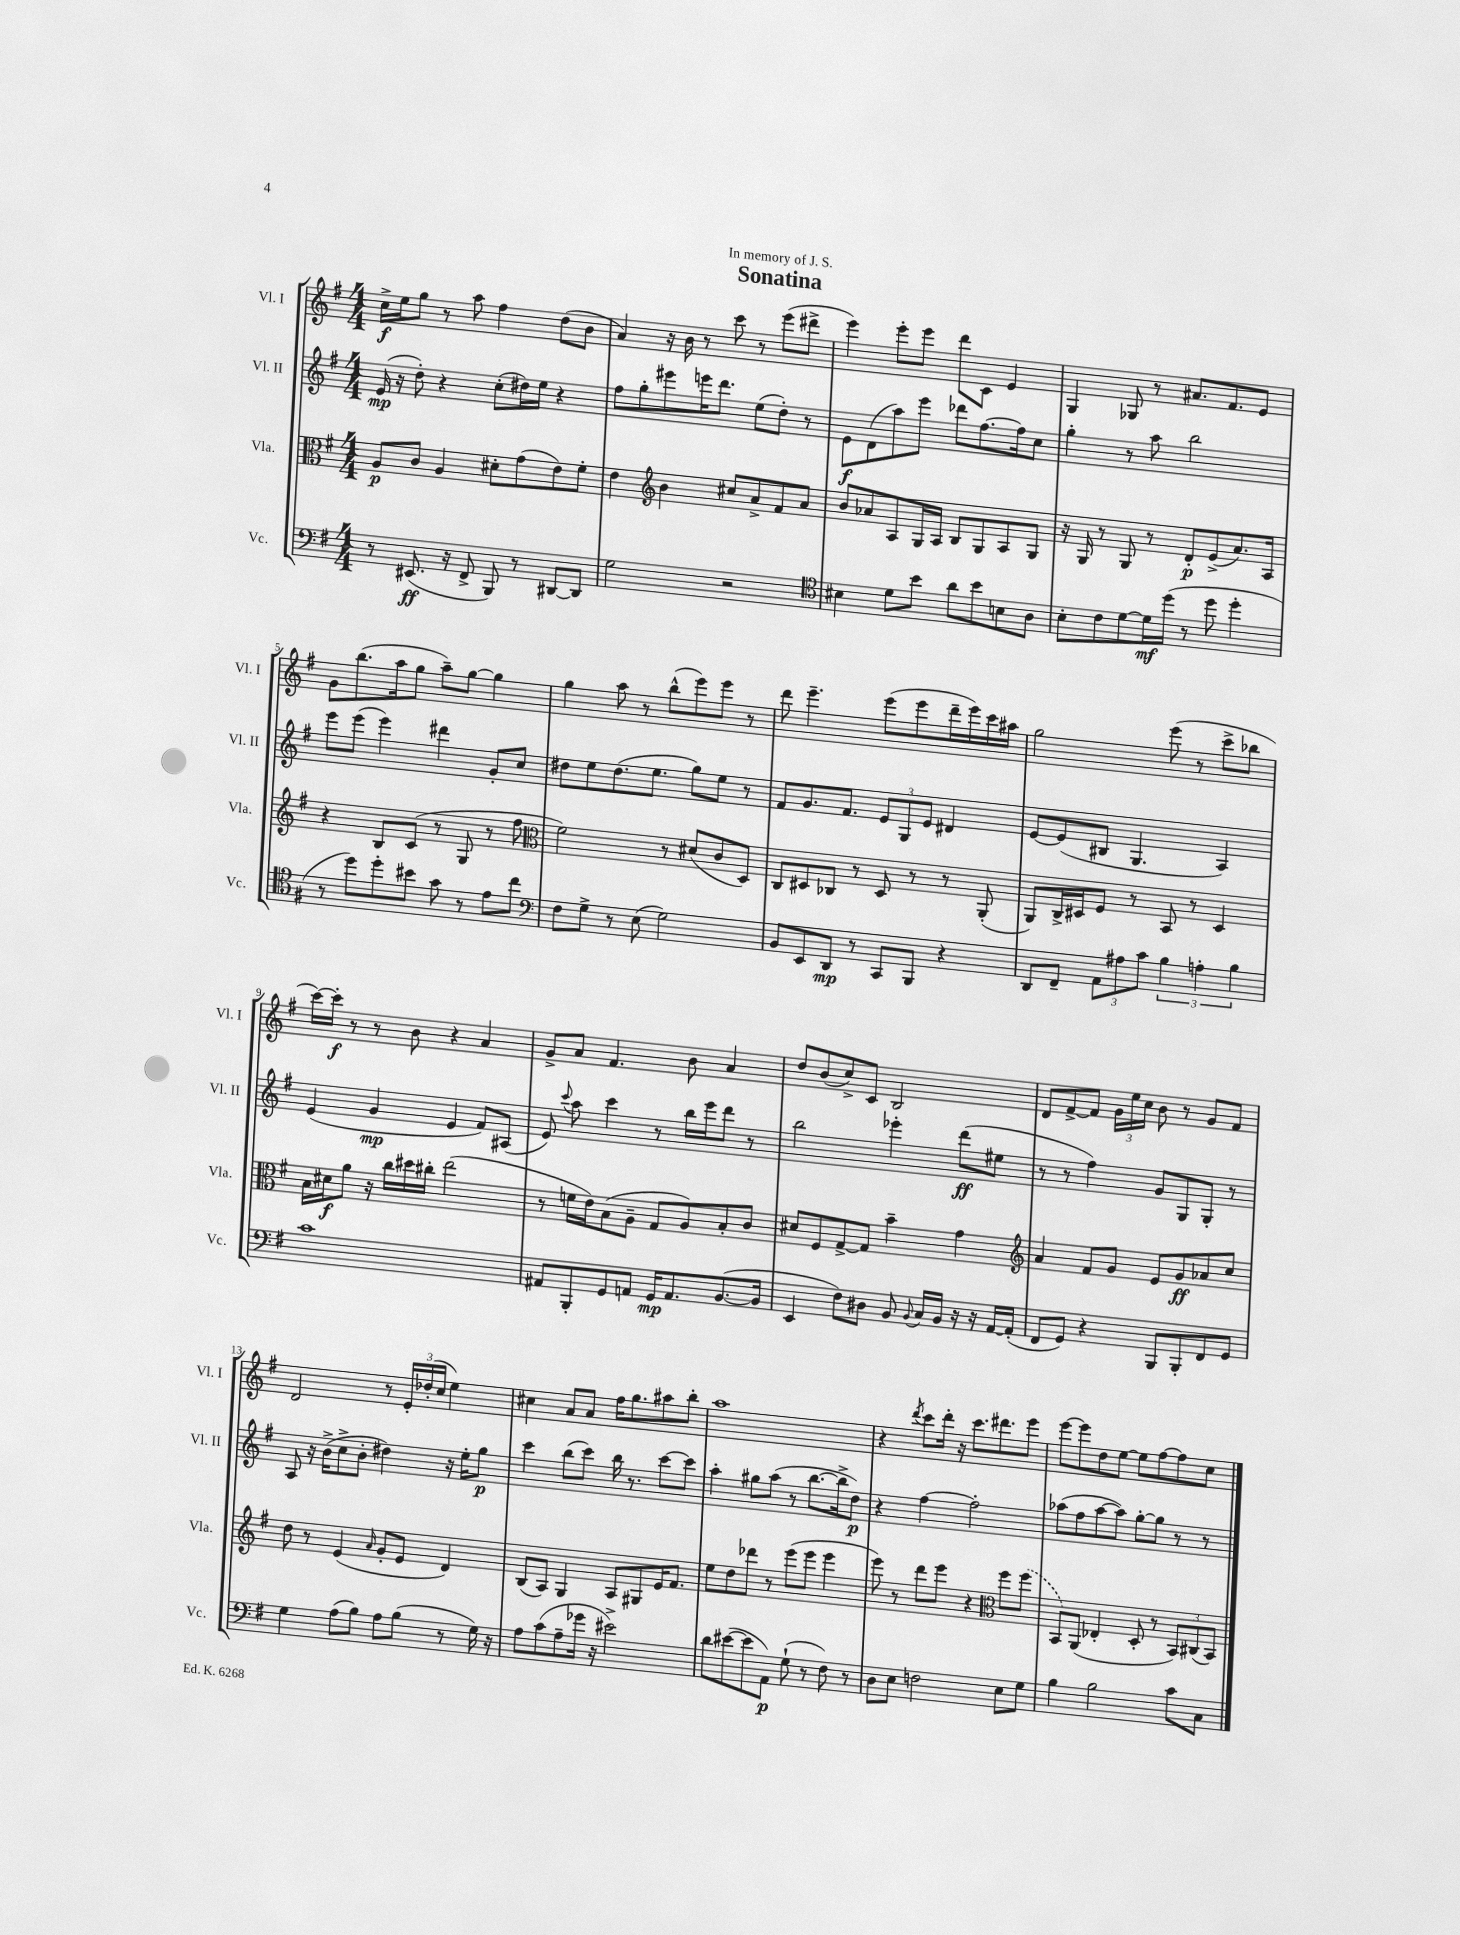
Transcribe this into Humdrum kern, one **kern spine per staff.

**kern	**kern	**kern	**kern
*staff4	*staff3	*staff2	*staff1
*clefF4	*clefC3	*clefG2	*clefG2
*k[f#]	*k[f#]	*k[f#]	*k[f#]
*M4/4	*M4/4	*M4/4	*M4/4
8r	8A/L	(16e/	16cc^\LL
.	.	16r	16ee\J
(8.EE#/	8c/J	8dd'\)	8gg\J
.	4A/	4r	8r
16r	.	.	.
8FF#^/	.	.	8aa\
8BBB/)	8d#'\L	(8cc'\L	4ff#\
8r	(8g\	16dd#\L)	.
.	.	16ee\JJ	.
[8DD#/L	8e\)	4r	(8dd\L
8DD#/]J	8f#'\J	.	8b\J
=	=	=	=
2G\	4e\	8ff#\L	4a/)
.	.	8gg'\	.
*	*clefG2	*	*
.	4b\	8eee#\	16r
.	.	.	16b\
.	.	16eee\K	8r
.	.	8.ddd\J	.
2r	8cc#/L	.	8ccc\
.	8a^/	(8ee\L	8r
.	8f#/	8dd'\J)	(8eee\L
.	8a/J	8r	8ddd#^\J
=	=	=	=
*clefC4	*	*	*
4B#\	8b/L	8e\L	4eee\)
.	8a-/	(8d\	.
8d\L	8A/	8aa\)	8eee'\L
8b\J	16G/L	8eee\J	8eee\J
.	16A/JJ	.	.
8a\L	8B/L	8ddd-\L	8ddd\L
8b\	8G/	[8.ff#\	8c\J
8B\	8A/	.	4e/
.	.	16ff#\]k	.
8A\J	8G/J	8cc\J	.
=	=	=	=
8B'\L	16r	4gg'\	4G/
.	16G/	.	.
8c\	8r	.	.
[8d\	8G/	8r	8G-/
16d\]L	8r	8aa\	8r
(16dd\JJ	.	.	.
8r	8d'/L	2bb\	8.a#/L
8dd\	(8e^/	.	.
.	.	.	8.f#/
4dd'\	8.a/)	.	.
.	.	.	8e/J
.	16A/Jk	.	.
=	=	=	=
8r	4r	8eee\L	8g\L
8dd\L)	.	(8eee\J	(8.bb\
8dd'\	8B/L	4eee\)	.
.	.	.	16aa\k
8b#\J	(8c/J	.	8gg\J
8g\	8r	4ddd#\	8aa~\L)
8r	8G/	.	[8gg\J
8e\L	8r	8g'/L	4gg\]
8cc\J	8ff#\	8cc/J	.
=	=	=	=
*clefF4	*clefC3	*	*
8F#\L	2f#\)	8dd#\L	4gg\
8G^\J	.	8ee\	.
8r	.	(8.dd#\	8aa\
(8E\	.	.	8r
.	.	8.ee\J	.
2G\)	8r	.	(8bb^^\L
.	(8d#/L	8gg\L)	8eee\)
.	8c/	8ee\J	8eee\J
.	8D/J)	8r	8r
=	=	=	=
8BB/L	8C/L	8f#/L	8ddd\
8EE/	8D#/	8.g/	4.eee~\
8DD/J	8C-/J	.	.
.	.	8.f#/J	.
8r	8r	.	.
8CC/L	8D#/	12e/L	(8eee\L
.	.	12G/	.
8BBB/J	8r	.	8eee\
.	.	12e/J	.
4r	8r	4d#/	16ddd~\L
.	.	.	16eee\)
.	(8AA'/	.	16ccc\
.	.	.	16aa#\JJ
=	=	=	=
8DD/L	8AA/L)	[8e/L	2gg\
8FF#~/J	16C^/L	(8e/]	.
.	16D#/J	.	.
12AA\L	8F#/J	8B#/J	.
12A#\	.	.	.
.	8r	4.G/	.
12c\J	.	.	.
6B\	8BB/	.	(8eee\
.	8r	.	8r
6A'\	.	.	.
.	4D#/	4A/)	8ccc^\L
6B\	.	.	.
.	.	.	8bb-\J
=	=	=	=
1c	16B\LL	(4e/	[16ccc\LL)
.	16d#\J	.	16ccc'\]JJ
.	8a\J	.	8r
.	16r	4g/	8r
.	16cc\LL	.	.
.	16dd#\	.	8b\
.	16cc#'\JJ	.	.
.	(2ee\	4e/	4r
.	.	8f#/L)	4a/
.	.	(8A#/J	.
=	=	=	=
8AA#/L	8r	8e/)	8g^/L
.	.	8qqccc/	.
8BBB'/	16f\LL	8aa\	8a/J
.	16e\J)	.	.
8GG/	(8B\	4ccc\	4.f#/
8AA/J	8A~\J	.	.
16GG/LK	8G/L	8r	.
8.AA/	.	.	.
.	8A/)	16bb\LL	8b\
.	.	16eee\J	.
([8.BB/	8B'/	8ddd\J	4a/
.	8c/J	8r	.
16BB/]Jk	.	.	.
=	=	=	=
4EE/	8d#/L	2bb\	8dd/L
.	8F#/	.	(8b/
8F#\L)	[8G^/	.	8cc^/)
8D#\J	8G/]J	.	8c/J
8BB/	4b~\	4eee-'\	2B/
8qqBB/	.	.	.
16C/LL	.	.	.
16BB/JJ	.	.	.
16r	4g\	(8ddd\L	.
16r	.	.	.
[16AA/LL	.	8ee#\J	.
(16AA'/]JJ	.	.	.
=	=	=	=
*	*clefG2	*	*
8FF#/L	4a/	8r	8d/L
8GG/J)	.	8r	[8f#^/
4r	8f#/L	4ff#\)	8f#/]J
.	8g/J	.	24g\LL
.	.	.	24ee\
.	.	.	24cc\JJ
8BBB/L	8e/L	8g/L	8b\
8BBB'/	8g/	8G/	8r
8FF#/	8a-/	8G'/J	8g/L
8GG/J	8cc/J	8r	8f#/J
=	=	=	=
4G\	8dd\	8A/	2d/
.	8r	16r	.
.	.	(16b^\LK	.
(8A\L	(4e/	8cc^\	.
8B\J)	.	8b'\J	.
.	16qqa/	.	.
8A\L	8g'/L	4dd#\)	8r
(8B\J	8e/J	.	24e'/LL
.	.	.	(24dd-'/
.	.	.	24cc/JJ
8r	4d/)	16r	4ee\)
.	.	16ee'\LK	.
16G\)	.	8gg\J	.
16r	.	.	.
=	=	=	=
8A\L	(8B/L	4ccc\	4cc#\
(8c\	8A/J)	.	.
8A~\	4G/	(8bb\L	8a/L
16g-\Jk	.	8ccc\J)	8a/J
16r	.	.	.
2e#^\)	8A/L	16bb\	16ff#\LK
.	.	8.r	8.gg\
.	8G#/	.	.
.	16e/K	[8ccc\L	8aa#\
.	8.f#/J	.	.
.	.	8ccc\]J	8bb'\J
=	=	=	=
8d\L	8ee\L	4aa'\	1aa
([8e#\	8dd\	.	.
8e#\]	8ddd-\J	8gg#\L	.
8AA\J)	8r	(8aa\J	.
(8G`\	(8eee\L	8r	.
8r	8eee\J	[8.bb\L	.
8F#\)	4eee\	.	.
.	.	16bb^\]k	.
8r	.	8dd\J)	.
=	=	=	=
8D\L	8eee\)	4r	4r
8E\J	8r	.	.
.	.	.	8qddd/
2F\	8ddd\L	[4ff#\	8ccc\L
.	8eee\J	.	16ddd'\Jk
.	.	.	16r
.	4r	2ff#'\]	8.ccc\L
.	.	.	8.ddd#\
*	*clefC3	*	*
8E\L	8ff#\L	.	.
8G\J	(8ff#\J	.	8eee\J
=	=	=	=
4B\	8BB/L)	(8aa-\L	[8eee\L
.	(8AA/J	8ff#\	8eee\]
2B\	4E-'/	[8aa-\	8dd\
.	.	8aa-\]J)	[8ee\J
.	8D'/	[8gg'\L	8ee\]L
.	8r	8gg\]J	[8ff#\
8c\L	12BB/L)	8r	8ff#\]
.	(12C#/	.	.
8C\J	.	8r	8cc\J
.	12BB/J)	.	.
==	==	==	==
*-	*-	*-	*-
